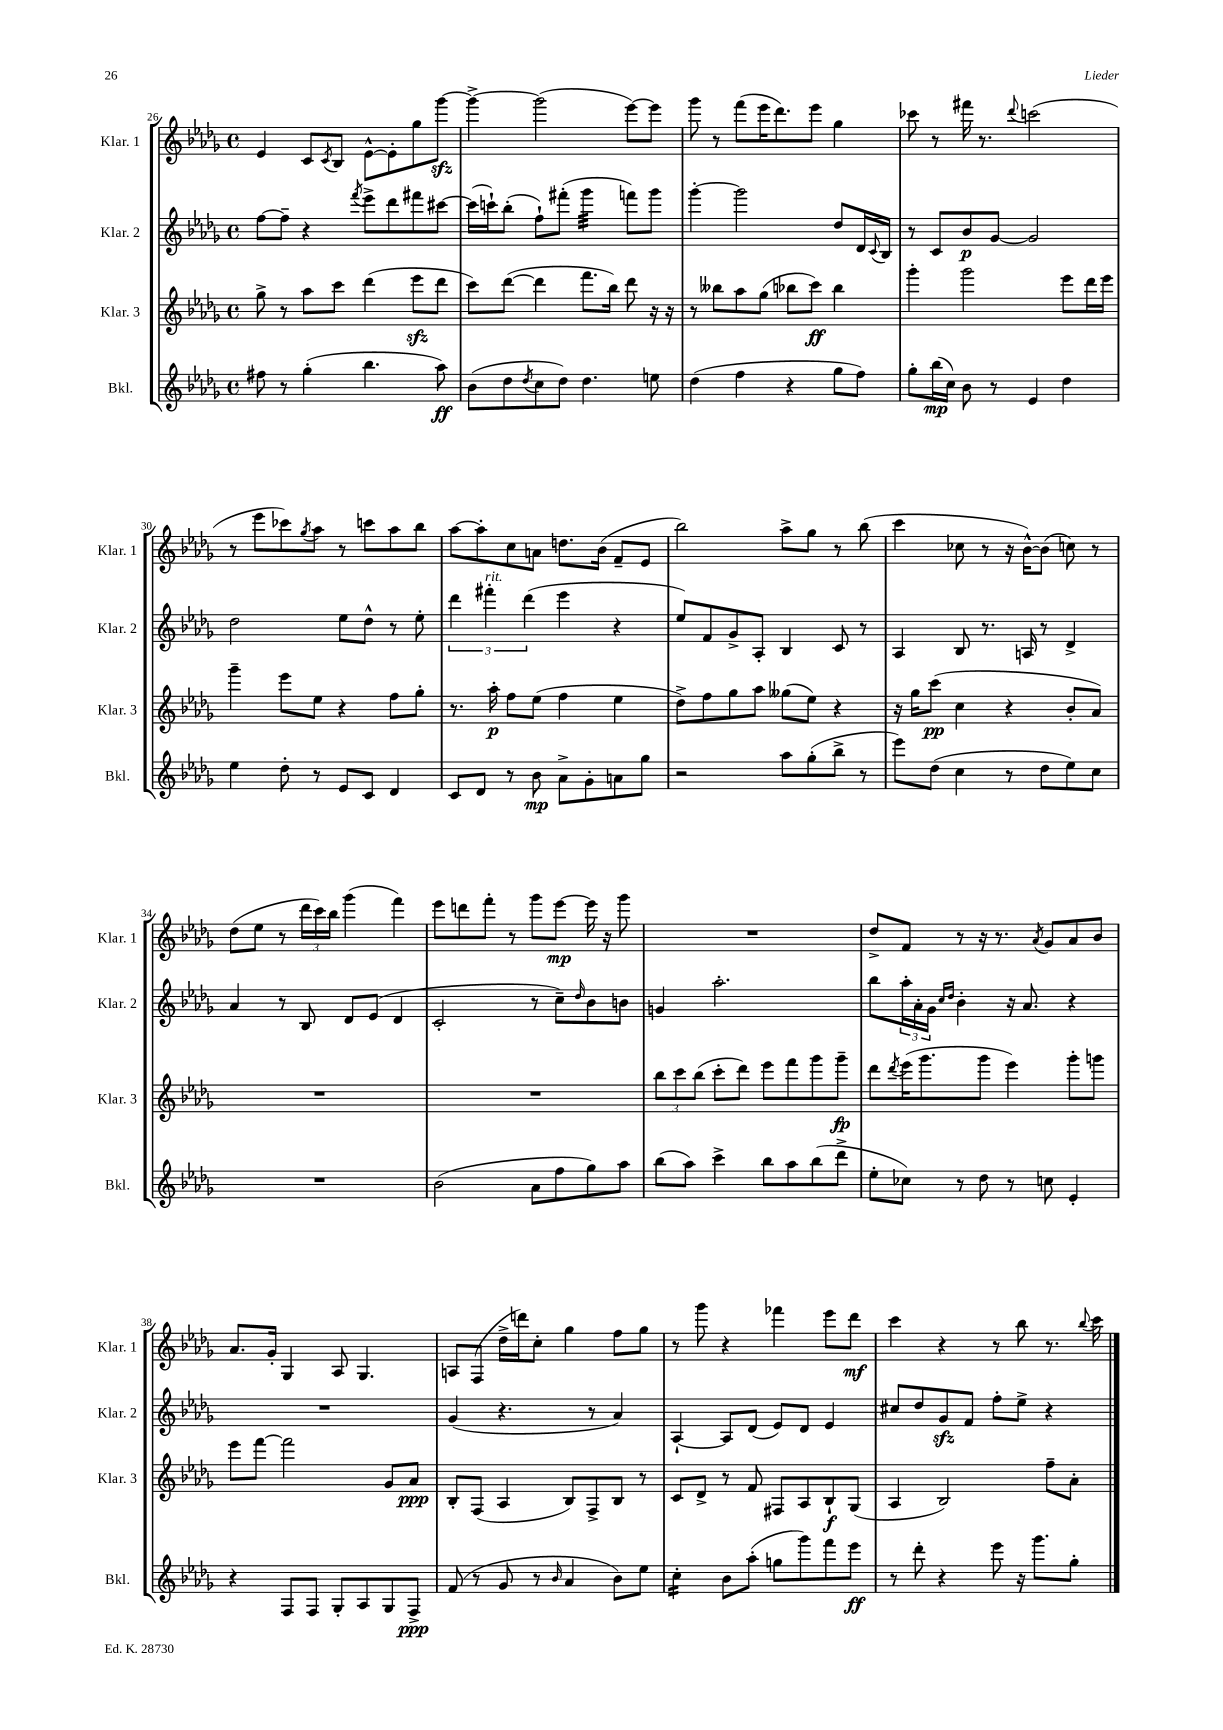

**kern	**kern	**kern	**kern
*staff4	*staff3	*staff2	*staff1
*clefG2	*clefG2	*clefG2	*clefG2
*k[b-e-a-d-g-]	*k[b-e-a-d-g-]	*k[b-e-a-d-g-]	*k[b-e-a-d-g-]
*M4/4	*M4/4	*M4/4	*M4/4
*met(c)	*met(c)	*met(c)	*met(c)
8ff#\	8gg-^\	[8ff\L	4e-/
8r	8r	8ff~\]J	.
(4gg-'\	8aa-\L	4r	8c/L
.	.	.	8qc/
.	8ccc\J	.	8B-/J
.	.	8qfff/	.
4.bb-\	(4ddd-\	8eee-^\L	[8e-^^\L
.	.	8ddd-\	8e-'\]
.	8eee-\L	8fff#\	8gg-\
8aa-\)	8ddd-\J	[8ccc#\J	[8ggg-\J
=	=	=	=
(8b-\L	8ccc\L)	(16ccc#\]LL	4ggg-^\_
.	.	16ccc`\J)	.
8dd-\	([8ddd-\J	(8bb-'\J	.
8qdd-/	.	.	.
8cc\	4ddd-\]	8ff`\L)	(2ggg-\]
8dd-\J)	.	(8fff#'\J	.
4.dd-\	8.fff\L	4ggg-\	.
.	16bb-\Jk)	.	.
.	8ddd-\	8fff\L)	[8eee-\L)
8ee\	16r	8ggg-\J	8eee-\]J
.	16r	.	.
=	=	=	=
(4dd-\	8r	[4ggg-'\	8ggg-\
.	8bb--\L	.	8r
4ff\	8aa-\	2ggg-\]	(8fff\L
.	(8gg-\J	.	16eee-\K
.	.	.	8.ddd-\)
4r	8bb-\L	.	.
.	8ccc\J)	.	8eee-\J
8gg-\L	4bb-\	8dd-/L	4gg-\
8ff\J)	.	16d-/L	.
.	.	8qqc/	.
.	.	16B-/JJ	.
=	=	=	=
8gg-'\L	4ggg-'\	8r	8ccc-\
(16bb-\L	.	8c/L	8r
16cc\JJ)	.	.	.
8b-\	2ggg-\	8b-/	16fff#\
.	.	.	8.r
8r	.	[8g-/J	.
.	.	.	8qqddd-/
4e-/	.	2g-/]	(2ccc\
4dd-\	8eee-\L	.	.
.	16ddd-\L	.	.
.	16eee-\JJ	.	.
=	=	=	=
4ee-\	4ggg-~\	2dd-\	8r
.	.	.	8eee-\L
8dd-'\	8eee-\L	.	8ccc-\)
.	.	.	8qgg-/
8r	8ee-\J	.	8aa-\J
8e-/L	4r	8ee-\L	8r
8c/J	.	8dd-^^\J	8ccc\L
4d-/	8ff\L	8r	8aa-\
.	8gg-'\J	8ee-'\	8bb-\J
=	=	=	=
8c/L	8.r	6ddd-\	[8aa-\L
8d-/J	.	.	8aa-'\]
.	.	6fff#'\	.
.	16aa-'\	.	.
8r	8ff\L	.	8cc\
.	.	(6ddd-\	.
8b-\	(8ee-\J	.	8a\J
8a-^\L	4ff\	4eee-\	8.dd\L
8g-'\	.	.	.
.	.	.	(16b-\Jk
8a\	4ee-\	4r	8f~/L
8gg-\J	.	.	8e-/J
=	=	=	=
2r	8dd-^\L)	8ee-/L)	2bb-\)
.	8ff\	8f/	.
.	8gg-\	8g-^/	.
.	8aa-\J	8A-'/J	.
8aa-\L	(8gg--\L	4B-/	8aa-^\L
(8gg-'\	8ee-\J)	.	8gg-\J
8bb-^\J	4r	8c/	8r
8r	.	8r	(8bb-\
=	=	=	=
8eee-\L)	16r	4A-/	4ccc\
.	16gg-\LK	.	.
(8dd-\J	(8ccc\J	.	.
4cc\	4cc\	8B-/	8cc-\
.	.	8.r	8r
8r	4r	.	16r
.	.	16A/	[16b-^^\LK)
8dd-\L	.	8r	(8b-\]J
8ee-\)	8b-'/L	4d-^/	8cc\)
8cc\J	8a-/J)	.	8r
=	=	=	=
1r	1r	4a-/	(8dd-\L
.	.	.	8ee-\J
.	.	8r	8r
.	.	8B-/	24ddd-\LL
.	.	.	24ccc\)
.	.	.	24bb-\JJ
.	.	8d-/L	(4ggg-\
.	.	(8e-/J	.
.	.	4d-/	4fff\)
=	=	=	=
(2b-\	1r	2c'/	8eee-\L
.	.	.	8ddd\
.	.	.	8fff'\J
.	.	.	8r
8a-\L	.	8r	8ggg-\L
8ff\	.	8cc~\L)	[8eee-\J
.	.	16qqdd-/	.
8gg-\)	.	8b-\	16eee-\]
.	.	.	16r
8aa-\J	.	8b\J	8ggg-\
=	=	=	=
(8bb-\L	12bb-\L	4g/	1r
.	12ccc\	.	.
8aa-\J)	.	.	.
.	(12bb-\J	.	.
4ccc^\	8ccc'\L	2.aa-'\	.
.	8ddd-\J)	.	.
8bb-\L	8eee-\L	.	.
8aa-\	8fff\	.	.
(8bb-\	8ggg-\	.	.
8ddd-^\J	8ggg-~\J	.	.
=	=	=	=
8ee-'\L	8ddd-\L	8bb-\L	8dd-^/L
.	8qddd-/	.	.
8cc-\J)	(16eee-\K	24aa-'\L	8f/J
.	.	24a-'\	.
.	8.ggg-\	.	.
.	.	24g-\JJ	.
.	.	16qqcc/LL	.
.	.	16qqdd-/JJ	.
8r	.	4b-'\	8r
8dd-\	8ggg-\J	.	16r
.	.	.	8.r
8r	4eee-\)	16r	.
.	.	8.a-/	.
.	.	.	8qa-/
8cc\	.	.	8g-/L
4e-'/	8ggg-'\L	4r	8a-/
.	8ggg\J	.	8b-/J
=	=	=	=
4r	8eee-\L	1r	8.a-/L
.	[8fff\J	.	.
.	.	.	16g-'/Jk
8F/L	2fff\]	.	4G-/
8F/J	.	.	.
8G-'/L	.	.	8A-/
8A-/	.	.	4.G-/
8G-/	8g-/L	.	.
8F^/J	8a-/J	.	.
=	=	=	=
(8f/	8B-'/L	(4g-/	8A/L
8r	(8F/J	.	(8F/J
8g-/	4A-/	4.r	16dd-^\LL
.	.	.	16ddd\J)
8r	.	.	8cc'\J
16qqb-/	.	.	.
4a-/	8B-/L)	.	4gg-\
.	8F^/	8r	.
8b-\L)	8B-/J	4a-/)	8ff\L
8ee-\J	8r	.	8gg-\J
=	=	=	=
4cc'\	8c/L	[4A-`/	8r
.	8d-^/J	.	8ggg-\
8b-\L	8r	8A-/]L	4r
(8aa-'\J	8f/	(8d-/J	.
8gg\L	8F#/L	8e-/L)	4fff-\
8ggg-\)	8A-/	8d-/J	.
8fff\	8B-`/	4e-/	8eee-\L
8eee-\J	(8G-/J	.	8ddd-\J
=	=	=	=
8r	4A-/	8cc#/L	4ccc\
8ddd-'\	.	8dd-/	.
4r	2B-/)	8g-/	4r
.	.	8f/J	.
8eee-\	.	8ff'\L	8r
16r	.	8ee-^\J	8bb-\
8.ggg-\L	.	.	.
.	8ff~\L	4r	8.r
8gg-'\J	8a-'\J	.	.
.	.	.	8qqbb-/
.	.	.	16ccc\
==	==	==	==
*-	*-	*-	*-
